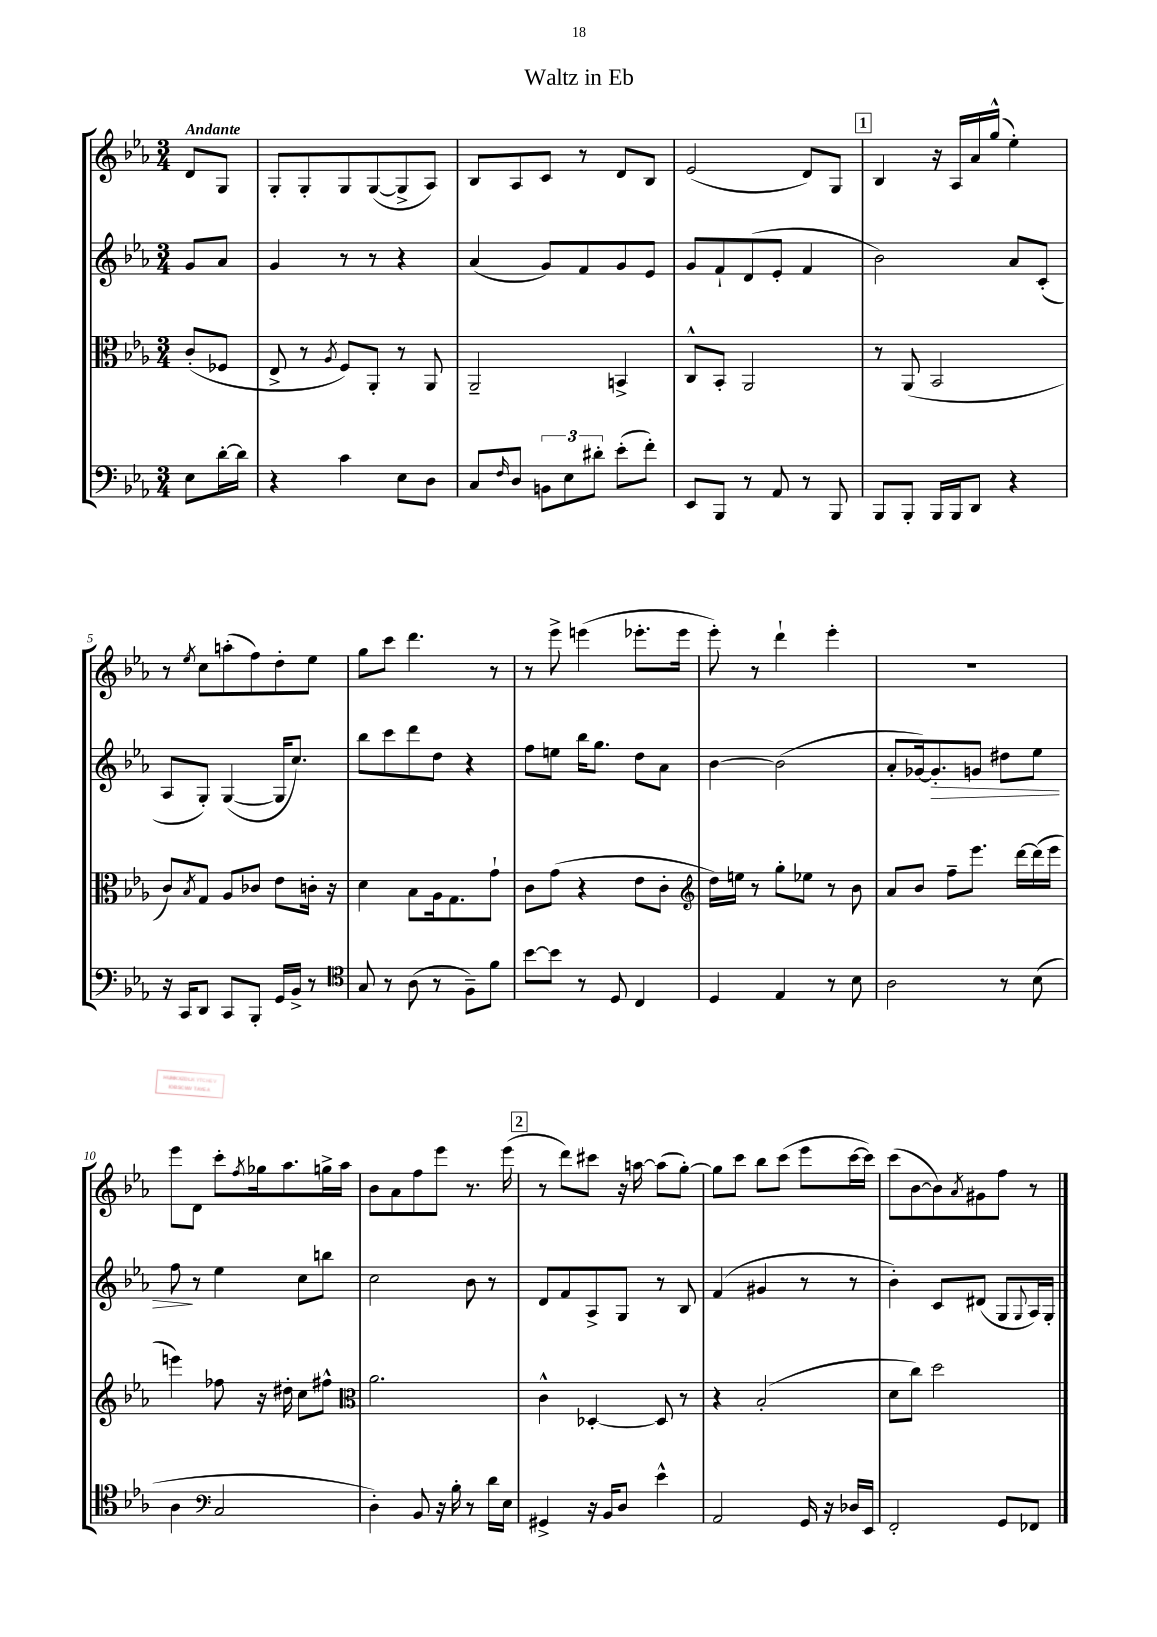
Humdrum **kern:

**kern	**kern	**kern	**dynam	**kern
*part4	*part3	*part2	*part2	*part1
*staff4	*staff3	*staff2	*staff2	*staff1
*clefF4	*clefC3	*clefG2	*	*clefG2
*k[b-e-a-]	*k[b-e-a-]	*k[b-e-a-]	*	*k[b-e-a-]
*M3/4	*M3/4	*M3/4	*	*M3/4
=	=	=	=	=
!	!	!	!	!LO:TX:a:B:t=Andante
8E-\L	(8c'/L	8g/L	.	8d/L
[16d'\L	8F-X/J	8a-/J	.	8G/J
16d\JJ]	.	.	.	.
=1	=1	=1	=1	=1
4r	8E-^/	4g/	.	8G'/L
.	8r	.	.	8G'/
.	8qA-/	.	.	.
4c\	8F/L)	8r	.	8G/
.	8AA-'/J	8r	.	([8G/
8E-\L	8r	4r	.	8G^/]
8D\J	8AA-/	.	.	8A-/J)
=2	=2	=2	=2	=2
8C/L	2AA-~/	(4a-/	.	8B-/L
16qqF/	.	.	.	.
8D/J	.	.	.	8A-/
12BBn\L	.	8g/L)	.	8c/J
12E-\	.	.	.	.
.	.	8f/	.	8r
12d#X'\J	.	.	.	.
(8e-'\L	4BBn^/	8g/	.	8d/L
8f'\J)	.	8e-/J	.	8B-/J
=3	=3	=3	=3	=3
8EE-/L	8C^^/L	8g/L	.	(2e-/
8BBB-/J	8BB-'/J	8f`/	.	.
8r	2AA-/	(8d/	.	.
8AA-/	.	8e-'/J	.	.
8r	.	4f/	.	8d/L)
8BBB-/	.	.	.	8G/J
!!LO:REH:place=s1:t=1
=4	=4	=4	=4	=4
8BBB-/L	8r	2b-\)	.	4B-/
8BBB-'/J	(8AA-/	.	.	.
16BBB-/LL	2BB-/	.	.	16r
16BBB-/J	.	.	.	16A-/LL
8DD/J	.	.	.	16a-/
.	.	.	.	(16gg^^/JJ
4r	.	8a-/L	.	4ee-'\)
.	.	(8c'/J	.	.
!!LO:LB:g=z
=5	=5	=5	=5	=5
16r	8c/L)	8A-/L	.	8r
16CC/KL	.	.	.	.
.	8qB-/	.	.	8qee-/
8DD/J	8G/J	8G'/J)	.	8cc\L
8CC/L	8A-/L	([4G/	.	(8aan'\
8BBB-'/J	8c-X/J	.	.	8ff\)
16GG/LL	8e-\L	16G/KL]	.	8dd'\
16BB-^/JJ	.	8.cc/J)	.	.
8r	16cn'\Jk	.	.	8ee-\J
.	16r	.	.	.
=6	=6	=6	=6	=6
*clefC4	*	*	*	*
8G/	4d\	8bb-\L	.	8gg\L
8r	.	8ccc\	.	8ccc\J
(8A-\	8B-\L	8ddd\	.	4.ddd\
8r	16A-\k	8dd\J	.	.
.	8.G\	.	.	.
8F~\L)	.	4r	.	.
8f\J	8g`\J	.	.	8r
=7	=7	=7	=7	=7
[8b-\L	8c\L	8ff\L	.	8r
8b-\J]	(8g\J	8een\J	.	8eee-^\
8r	4r	16bb-\KL	.	(4eeen\
.	.	8.gg\J	.	.
8D/	.	.	.	.
4C/	8e-\L	8dd\L	.	8.eee-X'\L
.	8c'\J	8a-\J	.	.
.	.	.	.	16eee-\Jk
=8	=8	=8	=8	=8
*	*clefG2	*	*	*
4D/	16dd\LL)	[4b-\	.	8eee-'\)
.	16een\JJ	.	.	.
.	8r	.	.	8r
4E-/	8gg'\L	(2b-\]	.	4ddd`\
.	8ee-X\J	.	.	.
8r	8r	.	.	4eee-'\
8B-\	8b-\	.	.	.
=9	=9	=9	=9	=9
2A-\	8a-/L	8a-'/L	.	2.r
.	8b-/J	[16g-X/k)	.	.
!	!	!	!LO:HP:b	!
.	.	8.g-'/]	>	.
.	8ff~\L	.	.	.
.	8.eee-\J	8gn/J	.	.
8r	.	8dd#X\L	.	.
.	[16ddd\LL	.	.	.
(8B-\	(16ddd\]	8ee-\J	.	.
.	16eee-\JJ	.	.	.
!!LO:LB:g=z
=10	=10	=10	=10	=10
4A-\	4eeen\)	8ff\	.	8eee-\L
.	.	8r	]	8d\J
*clefF4	*	*	*	*
2C/	8ff-X\	4ee-\	.	8ccc'\L
.	.	.	.	8qff/
.	16r	.	.	16gg-X\k
.	16dd#X'\	.	.	8.aa-\
.	8cc\L	8cc\L	.	.
.	8ff#X^^\J	8bbn\J	.	16ggn^\L
.	.	.	.	16aa-\JJ
=11	=11	=11	=11	=11
*	*clefC3	*	*	*
4D'\)	2.a-\	2cc\	.	8b-\L
.	.	.	.	8a-\
8BB-/	.	.	.	8ff\
16r	.	.	.	8eee-\J
16B-'\	.	.	.	.
8r	.	8b-\	.	8.r
16d\LL	.	8r	.	.
16E-\JJ	.	.	.	(16eee-\
!!LO:REH:place=s1:t=2
=12	=12	=12	=12	=12
4GG#X^/	4c^^\	8d/L	.	8r
.	.	8f/	.	8ddd\L)
16r	[4D-X'/	8A-^/	.	8ccc#X\J
16BB-/KL	.	.	.	.
8D/J	.	8G/J	.	16r
.	.	.	.	[16aan\
4e-^^\	8D-/]	8r	.	(8aa\L]
.	8r	8B-/	.	[8gg'\J)
=13	=13	=13	=13	=13
2AA-/	4r	(4f/	.	8gg\L]
.	.	.	.	8ccc\J
.	(2B-'/	4g#X/	.	8bb-\L
.	.	.	.	(8ccc\J
16GG/	.	8r	.	8eee-\L
16r	.	.	.	.
16D-X/LL	.	8r	.	[16ccc\L
16EE-/JJ	.	.	.	16ccc\JJ])
=14	=14	=14	=14	=14
2FF'/	8d\L	4b-'\)	.	(8ccc\L
.	8cc\J)	.	.	[8b-\
.	2dd\	8c/L	.	8b-\])
.	.	.	.	8qa-/
.	.	(8d#X/J	.	8g#X\
8GG/L	.	8G/L	.	8ff\J
.	.	8qqG/	.	.
8FF-X/J	.	16A-/L)	.	8r
.	.	16G'/JJ	.	.
==	==	==	==	==
*-	*-	*-	*-	*-
